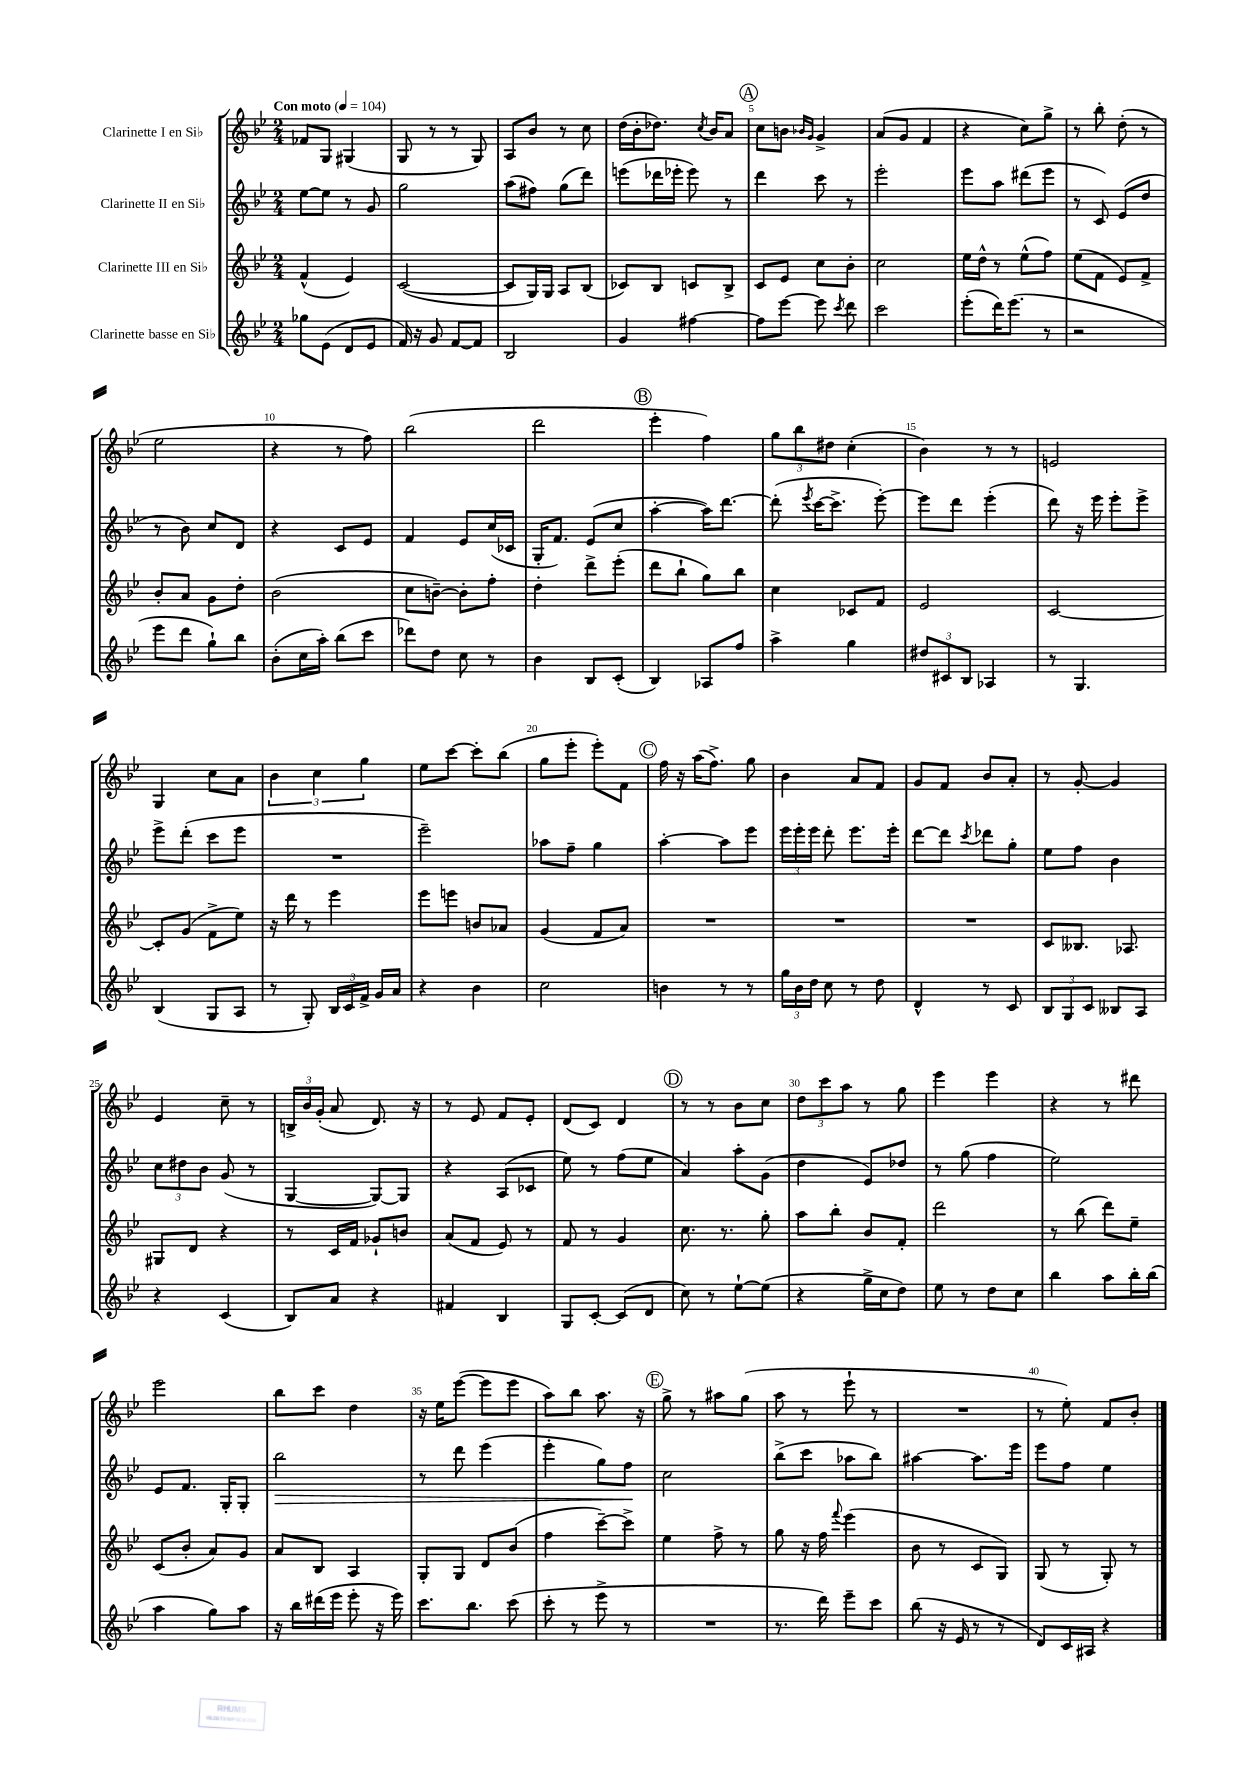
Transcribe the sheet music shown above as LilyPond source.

<<
\new StaffGroup <<
\new Staff = "s0" \with { instrumentName = "Clarinette I en Sib" } {
    \clef treble \key bes \major \numericTimeSignature \time 2/4 \tempo "Con moto" 4 = 104
    \autoBeamOff fes'8[ g8] gis4( |
    g8 r8 r8 g8) |
    a8[ bes'8] r8 c''8 |
    d''16[( bes'16-. des''8.]) \acciaccatura { c''8 } bes'16[ a'8] |
    \mark \markup { \circle "A" } c''8[ b'8] \grace { bes'16[ g'16] } g'4-> |
    a'8[( g'8] f'4 |
    r4 c''8[) g''8]-> |
    r8 bes''8-. d''8-.( r8 |
    ees''2 |
    r4 r8 f''8) |
    bes''2( |
    d'''2 |
    \mark \markup { \circle "B" } ees'''4-. f''4) |
    \tuplet 3/2 { g''8[ bes''8 dis''8] } c''4-.( |
    bes'4) r8 r8 |
    e'2 |
    g4 c''8[ a'8] |
    \tuplet 3/2 { bes'4 c''4 g''4 } |
    ees''8[ c'''8]~ c'''8[-. bes''8]( |
    g''8[ ees'''8]-. ees'''8[-.) f'8] |
    \mark \markup { \circle "C" } f''16 r16 a''16[( f''8.]->) g''8 |
    bes'4 a'8[ f'8] |
    g'8[ f'8] bes'8[ a'8]-. |
    r8 g'8~-. g'4 |
    ees'4 c''8-- r8 |
    \tuplet 3/2 { b16[-> bes'16 g'16]-.( } a'8 d'8.) r16 |
    r8 ees'8 f'8[ ees'8]-. |
    d'8[( c'8]) d'4 |
    \mark \markup { \circle "D" } r8 r8 bes'8[ c''8] |
    \tuplet 3/2 { d''8[ c'''8 a''8] } r8 g''8 |
    ees'''4 ees'''4 |
    r4 r8 dis'''8 |
    ees'''2 |
    bes''8[ c'''8] d''4 |
    r16 ees''16[ ees'''8]~( ees'''8[ ees'''8] |
    a''8[) bes''8] a''8. r16 |
    \mark \markup { \circle "E" } g''8-> r8 ais''8[ g''8]( |
    a''8 r8 ees'''8-! r8 |
    R2 |
    r8 ees''8-.) f'8[ bes'8]-. \bar "|." |
}
\new Staff = "s1" \with { instrumentName = "Clarinette II en Sib" } {
    \clef treble \key bes \major \numericTimeSignature \time 2/4
    \autoBeamOff ees''8[~ ees''8] r8 g'8 |
    g''2 |
    a''8[( fis''8]) g''8[( d'''8]) |
    e'''8[( des'''16 ees'''16]-. ees'''8) r8 |
    \mark \markup { \circle "A" } d'''4 c'''8 r8 |
    ees'''2-. |
    ees'''8[ a''8] dis'''8[( ees'''8] |
    r8 c'8) ees'8[( d''8] |
    r8 bes'8) c''8[ d'8] |
    r4 c'8[ ees'8] |
    f'4 ees'8[ c''16( ces'16] |
    g16[-. f'8.]) ees'8[( c''8] |
    \mark \markup { \circle "B" } a''4~-. a''16[) d'''8.]~ |
    d'''8-.( \acciaccatura { ees'''8 } c'''16[~ c'''8.]-> ees'''8~-.) |
    ees'''8[ d'''8] ees'''4-.( |
    d'''8) r16 ees'''16 ees'''8[-. ees'''8]-> |
    ees'''8[-> d'''8]-.( c'''8[ ees'''8] |
    R2 |
    ees'''2--) |
    aes''8[ f''8]-- g''4 |
    \mark \markup { \circle "C" } a''4~-. a''8[ ees'''8] |
    \tuplet 3/2 { ees'''16[ ees'''16-. ees'''16] } d'''8-. ees'''8.[ ees'''16]-. |
    d'''8[~ d'''8] \acciaccatura { c'''8 } des'''8[ g''8]-. |
    ees''8[ f''8] bes'4 |
    \tuplet 3/2 { c''8[ dis''8 bes'8] } g'8( r8 |
    g4~ g8[~) g8] |
    r4 a8[( ces'8] |
    ees''8) r8 f''8[( ees''8] |
    \mark \markup { \circle "D" } a'4) a''8[-. g'8]( |
    d''4 ees'8[) des''8] |
    r8 g''8( f''4 |
    ees''2) |
    ees'8[ f'8.] g16[-. g8]-. |
    bes''2\> |
    r8 d'''8 ees'''4( |
    ees'''4-. g''8[) f''8]\! |
    \mark \markup { \circle "E" } c''2 |
    bes''8[->( c'''8] aes''8[ bes''8]) |
    ais''4~ ais''8.[ ees'''16] |
    ees'''8[ f''8] ees''4 \bar "|." |
}
\new Staff = "s2" \with { instrumentName = "Clarinette III en Sib" } {
    \clef treble \key bes \major \numericTimeSignature \time 2/4
    \autoBeamOff f'4-^( ees'4) |
    c'2~( |
    c'8[ g16) g16] a8[ bes8]( |
    ces'8[) bes8] c'8[ bes8]-> |
    \mark \markup { \circle "A" } c'8[ ees'8] c''8[ bes'8]-. |
    c''2 |
    ees''16[ d''16]-^ r8 ees''8[-^( f''8]) |
    ees''8[( f'8] ees'8[) f'8]-> |
    bes'8[-. a'8] g'8[ d''8]-. |
    bes'2( |
    c''8[ b'8]~--) b'8[-. f''8]-. |
    d''4-. d'''8[-> ees'''8]-.( |
    \mark \markup { \circle "B" } d'''8[ bes''8]-! g''8[) bes''8] |
    c''4 ces'8[ f'8] |
    ees'2 |
    c'2~ |
    c'8[-. g'8]( f'8[-> ees''8]) |
    r16 d'''16 r8 ees'''4 |
    ees'''8[ e'''8] b'8[ aes'8] |
    g'4( f'8[ a'8]) |
    \mark \markup { \circle "C" } R2 |
    R2 |
    R2 |
    c'8[ beses8.] aes8. |
    gis8[ d'8] r4 |
    r8 c'16[ f'16] ges'8[-! b'8] |
    a'8[( f'8] ees'8) r8 |
    f'8 r8 g'4 |
    \mark \markup { \circle "D" } c''8. r8. g''8-. |
    a''8[ bes''8]-. bes'8[ f'8]-. |
    d'''2 |
    r8 bes''8( d'''8[) ees''8]-- |
    c'8[( bes'8]-. a'8[) g'8] |
    a'8[ bes8] a4 |
    g8[-. g8] d'8[ bes'8]( |
    f''4 c'''8[~--) c'''8]-> |
    \mark \markup { \circle "E" } ees''4 f''8-> r8 |
    g''8 r16 f''16 \appoggiatura { f'''8 } ees'''4( |
    bes'8 r8 c'8[ g8]) |
    g8( r8 g8-.) r8 \bar "|." |
}
\new Staff = "s3" \with { instrumentName = "Clarinette basse en Sib" } {
    \clef treble \key bes \major \numericTimeSignature \time 2/4
    \autoBeamOff ges''8[ ees'8]( d'8[ ees'8] |
    f'16) r16 g'8 f'8[~ f'8] |
    bes2 |
    g'4 fis''4~ |
    \mark \markup { \circle "A" } fis''8[ ees'''8]~ ees'''8 \acciaccatura { c'''8 } d'''8 |
    c'''2 |
    ees'''8[-.( d'''16) ees'''8.]( r8 |
    r2 |
    ees'''8[ d'''8] g''8[-!) bes''8] |
    bes'8[-.( c''16 a''16]-.) bes''8[( c'''8] |
    des'''8[) d''8] c''8 r8 |
    bes'4 bes8[ c'8]-.( |
    \mark \markup { \circle "B" } bes4) aes8[ f''8] |
    a''4-> g''4 |
    \tuplet 3/2 { dis''8[ cis'8 bes8] } aes4 |
    r8 g4. |
    bes4( g8[ a8] |
    r8 g8-.) \tuplet 3/2 { bes16[ c'16 f'16]-> } g'16[ a'16] |
    r4 bes'4 |
    c''2 |
    \mark \markup { \circle "C" } b'4 r8 r8 |
    \tuplet 3/2 { g''16[ bes'16 d''16] } c''8 r8 d''8 |
    d'4-^ r8 c'8 |
    \tuplet 3/2 { bes8[ g8 c'8] } beses8[ a8] |
    r4 c'4( |
    bes8[) a'8] r4 |
    fis'4 bes4 |
    g8[ c'8]~-. c'8[( d'8] |
    \mark \markup { \circle "D" } c''8) r8 ees''8[~-! ees''8]( |
    r4 g''16[-> c''16 d''8]) |
    ees''8 r8 d''8[ c''8] |
    bes''4 a''8[ bes''16-. bes''16]( |
    a''4 g''8[) a''8] |
    r16 bes''16[ dis'''16( ees'''16] ees'''8-. r16 ees'''16) |
    c'''8.[ bes''8.] c'''8( |
    c'''8-. r8 ees'''8-> r8 |
    \mark \markup { \circle "E" } R2 |
    r8. d'''16) ees'''8[-- c'''8] |
    bes''8( r16 ees'16 r8 r8 |
    d'8[) c'16 ais16] r4 \bar "|." |
}
>>
>>
\layout { \context { \Score \override BarNumber.break-visibility = ##(#f #t #t) barNumberVisibility = #(every-nth-bar-number-visible 5) } }
